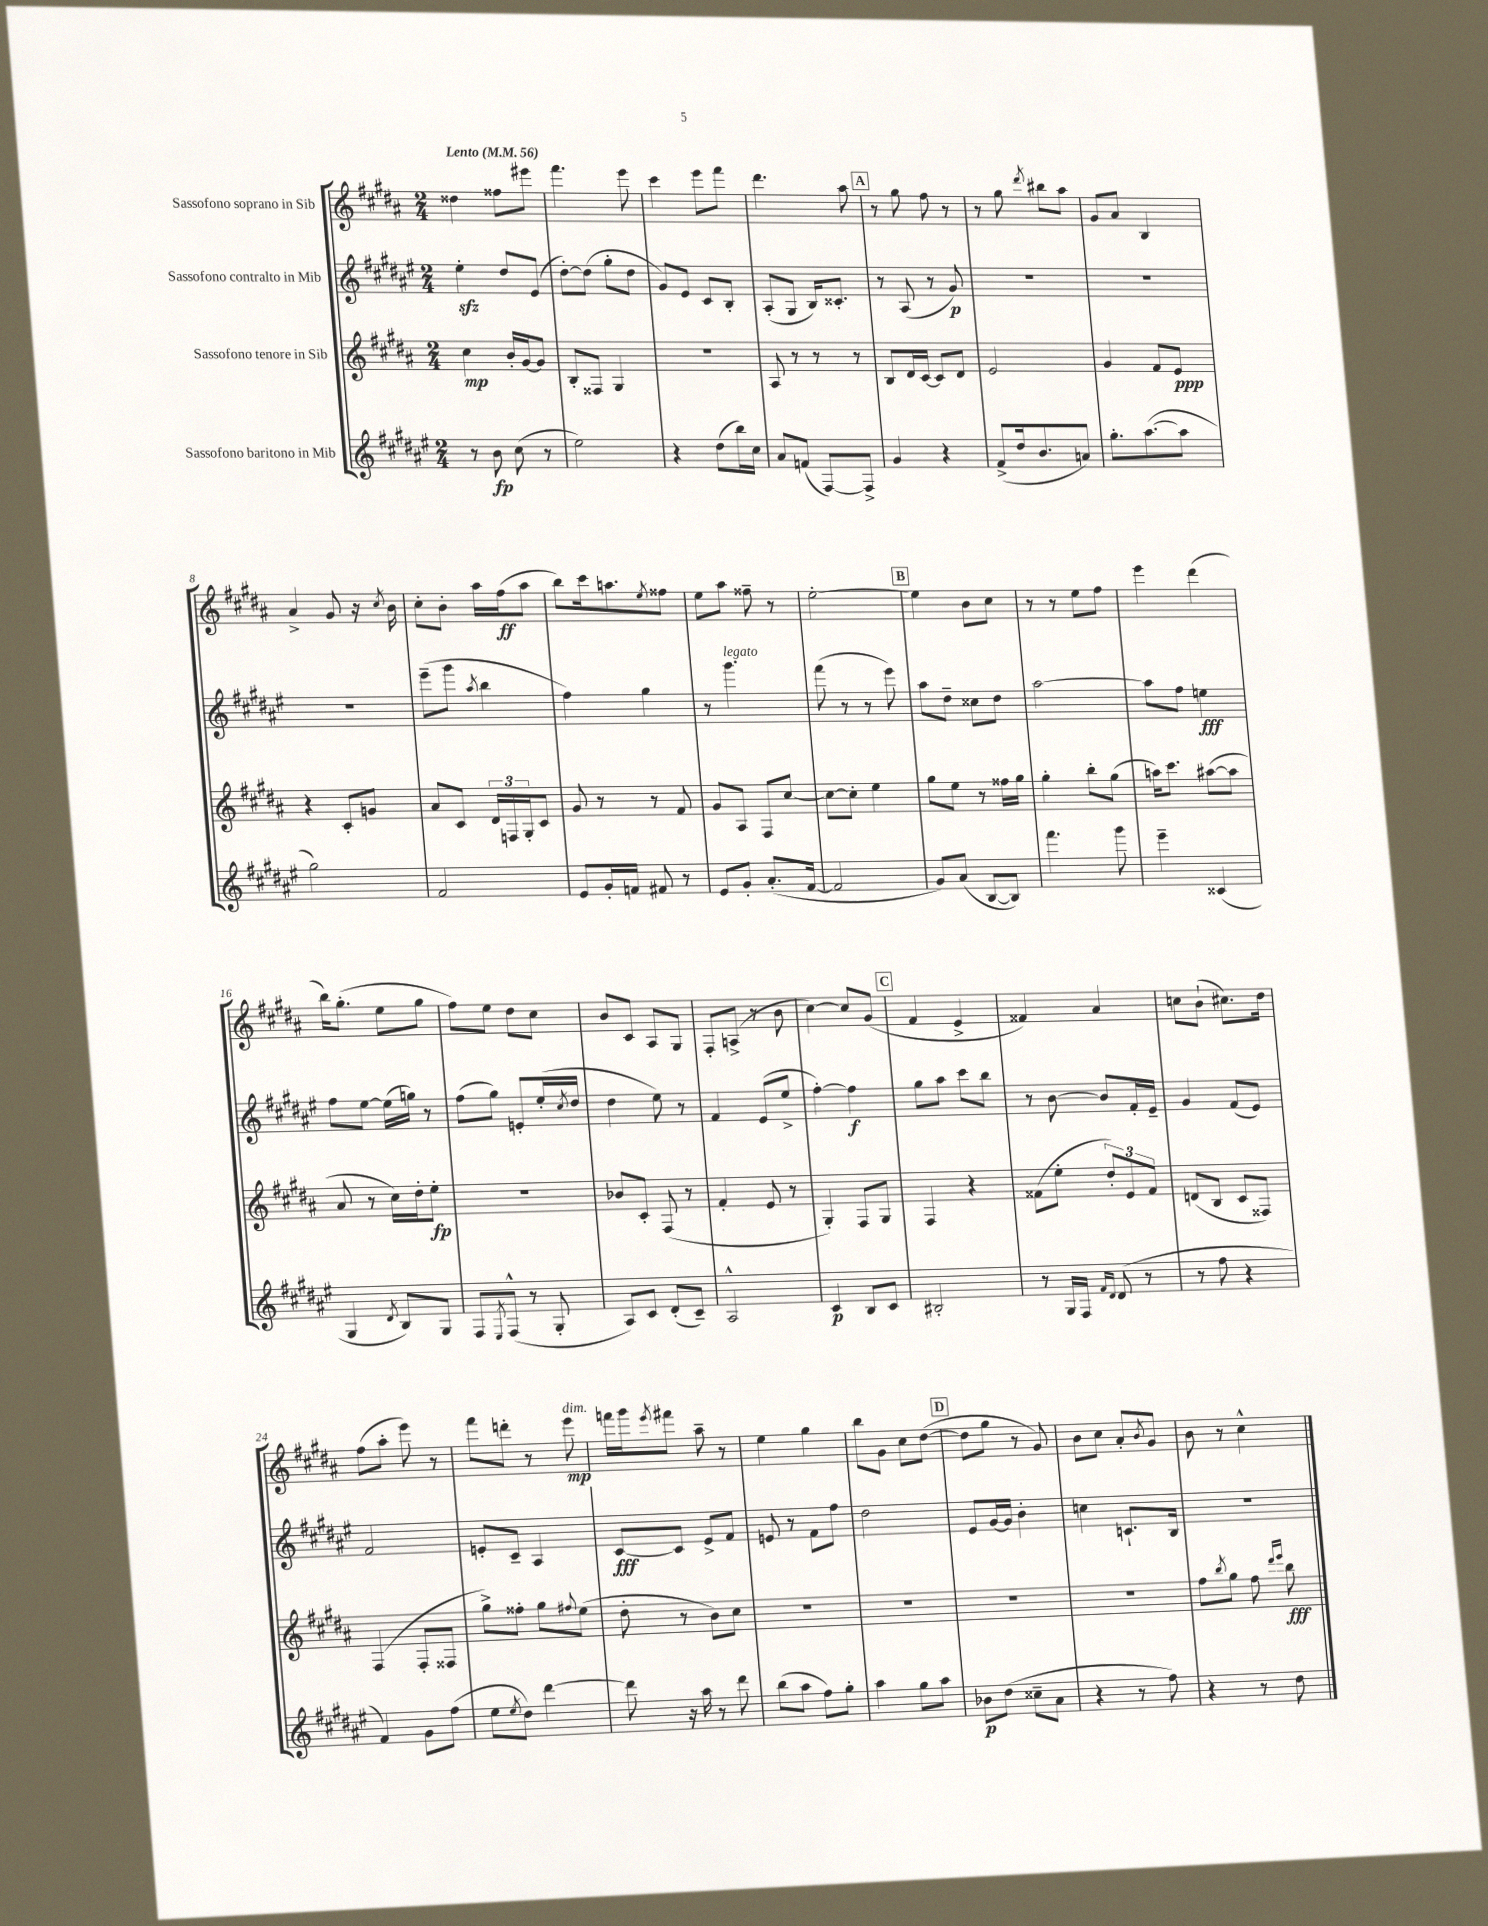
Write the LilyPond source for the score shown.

<<
\new StaffGroup <<
\new Staff = "s0" \with { instrumentName = "Sassofono soprano in Sib" } {
    \clef treble \key b \major \numericTimeSignature \time 2/4 \tempo "Lento" 4 = 56
    disis''4 fisis''8 eis'''8 |
    fis'''4. e'''8 |
    cis'''4 e'''8 fis'''8 |
    dis'''4. ais''8 |
    \mark \markup { \box "A" } r8 gis''8 fis''8 r8 |
    r8 gis''8 \acciaccatura { dis'''8 } bis''8 ais''8 |
    gis'8 ais'8 b4 |
    ais'4-> gis'8 r16 \acciaccatura { cis''8 } b'16 |
    cis''8-. b'8-. ais''16 fis''16\ff( ais''8 |
    b''8) cis'''16 a''8. \acciaccatura { e''8 } fisis''8 |
    e''8 ais''8 fisis''8-- r8 |
    e''2~-. |
    \mark \markup { \box "B" } e''4 b'8 cis''8 |
    r8 r8 e''8 fis''8 |
    e'''4 dis'''4( |
    b''16) gis''8.-.( e''8 gis''8 |
    fis''8) e''8 dis''8 cis''8 |
    b'8 cis'8 ais8 gis8 |
    fis8-. a8->( r8 b'8 |
    cis''4~) cis''8 gis'8( |
    \mark \markup { \box "C" } fis'4 e'4-> |
    fisis'4) ais'4 |
    c''8 b'8-!( cis''8.) dis''16 |
    fis''8( ais''8-. e'''8) r8 |
    fis'''8 d'''8-. r8 e'''8\mp^\markup { \italic "dim." } |
    f'''16 gis'''16 \acciaccatura { e'''8 } fis'''8 ais''8-- r8 |
    e''4 gis''4 |
    b''8 gis'8 cis''8 dis''8~( |
    \mark \markup { \box "D" } dis''8 gis''8 r8 gis'8) |
    b'8 cis''8 ais'8-. \acciaccatura { b'8 } gis'8 |
    b'8 r8 cis''4-^ \bar "|." |
}
\new Staff = "s1" \with { instrumentName = "Sassofono contralto in Mib" } {
    \clef treble \key fis \major \numericTimeSignature \time 2/4
    eis''4-.\sfz dis''8 eis'8( |
    dis''8~-.) dis''8( gis''8-. dis''8 |
    gis'8) eis'8 cis'8 b8-. |
    ais8-.( gis8 b16) cisis'8.-. |
    \mark \markup { \box "A" } r8 ais8( r8 gis'8\p) |
    R2 |
    R2 |
    R2 |
    eis'''8--( gis'''8 \acciaccatura { ais''8 } b''4 |
    fis''4) gis''4 |
    r8 gis'''4.^\markup { \italic "legato" } |
    fis'''8( r8 r8 eis'''8) |
    \mark \markup { \box "B" } ais''8 dis''8-- cisis''8 dis''8 |
    ais''2~ |
    ais''8 fis''8 e''4\fff |
    fis''8 eis''8~ eis''16( g''16) r8 |
    fis''8( gis''8) e'8-. eis''16-.( \acciaccatura { cis''8 } dis''16 |
    dis''4 eis''8) r8 |
    fis'4 eis'8( eis''8-> |
    fis''4~-.) fis''4\f |
    \mark \markup { \box "C" } gis''8 ais''8 cis'''8 b''8 |
    r8 b'8~ b'8 fis'16-. eis'16-- |
    gis'4 fis'8( eis'8) |
    fis'2 |
    e'8-. cis'8-- ais4 |
    cis'8~\fff cis'8 eis'8-> fis'8 |
    e'8 r8 fis'8 fis''8 |
    dis''2 |
    \mark \markup { \box "D" } eis'8 gis'16~ gis'16 b'4-. |
    c''4 c'8.-! b16 |
    R2 \bar "|." |
}
\new Staff = "s2" \with { instrumentName = "Sassofono tenore in Sib" } {
    \clef treble \key b \major \numericTimeSignature \time 2/4
    cis''4\mp b'16-. gis'16~ gis'8 |
    b8-. fisis8 gis4 |
    r2 |
    ais8 r8 r8 r8 |
    \mark \markup { \box "A" } b8 dis'16 cis'16~ cis'8 dis'8 |
    e'2 |
    gis'4 fis'8 e'8\ppp |
    r4 cis'8-. g'8 |
    ais'8 cis'8 \tuplet 3/2 { dis'16 f16 gis16-. } cis'8 |
    gis'8 r8 r8 fis'8 |
    gis'8 ais8 fis8 cis''8~ |
    cis''8~ cis''8-. e''4 |
    \mark \markup { \box "B" } gis''8 e''8 r8 fisis''16 gis''16 |
    gis''4-. b''8-. gis''8( |
    a''16) cis'''8. ais''8~( ais''8 |
    ais'8 r8 cis''16) dis''16-. e''8-.\fp |
    R2 |
    bes'8 cis'8-. fis8( r8 |
    fis'4-. e'8 r8 |
    gis4-.) fis8 gis8 |
    \mark \markup { \box "C" } fis4 r4 |
    fisis'8( e''8-. \tuplet 3/2 { dis''8-.) e'8 fisis'8 } |
    d'8( b8 cis'8 fisis8) |
    fis4( fis8-. fisis8 |
    gis''8->) fisis''8-. gis''8 \appoggiatura { fis''8 } e''8( |
    dis''8-. r8 b'8) cis''8 |
    R2 |
    R2 |
    \mark \markup { \box "D" } R2 |
    R2 |
    fis''8 \acciaccatura { b''8 } gis''8 fis''8 \grace { dis'''16 e'''16 } b''8\fff \bar "|." |
}
\new Staff = "s3" \with { instrumentName = "Sassofono baritono in Mib" } {
    \clef treble \key fis \major \numericTimeSignature \time 2/4
    r8 b'8\fp cis''8( r8 |
    eis''2) |
    r4 dis''8( b''16) cis''16 |
    ais'8 f'8( fis8~) fis8-> |
    \mark \markup { \box "A" } gis'4 r4 |
    fis'8->( dis''16 b'8. a'8) |
    gis''8.-. ais''8.~( ais''8 |
    gis''2) |
    fis'2 |
    eis'8 gis'16-. f'16 fis'8 r8 |
    eis'8 gis'8-. ais'8.-.( fis'16~ |
    fis'2 |
    \mark \markup { \box "B" } gis'8) ais'8( b8~ b8) |
    fis'''4. gis'''8 |
    eis'''4-- cisis'4( |
    gis4 \acciaccatura { dis'8 } b8) gis8 |
    fis8 \acciaccatura { eis8 } fis8-^( r8 gis8-. |
    ais8) cis'8 dis'8-.( cis'8--) |
    ais2-^ |
    cis'4\p b8 cis'8 |
    \mark \markup { \box "C" } bis2-. |
    r8 gis16 fis16 \grace { fis'16 dis'16 } dis'8( r8 |
    r8 fis''8 r4 |
    fis'4) gis'8 fis''8( |
    eis''8 \acciaccatura { eis''8 } dis''8) dis'''4~ |
    dis'''8 r16 ais''16 r8 dis'''8 |
    b''8( ais''8 fis''8) gis''8-. |
    ais''4 gis''8 ais''8 |
    \mark \markup { \box "D" } bes'8\p dis''8( cisis''8-- ais'8 |
    r4 r8 fis''8) |
    r4 r8 dis''8 \bar "|." |
}
>>
>>
